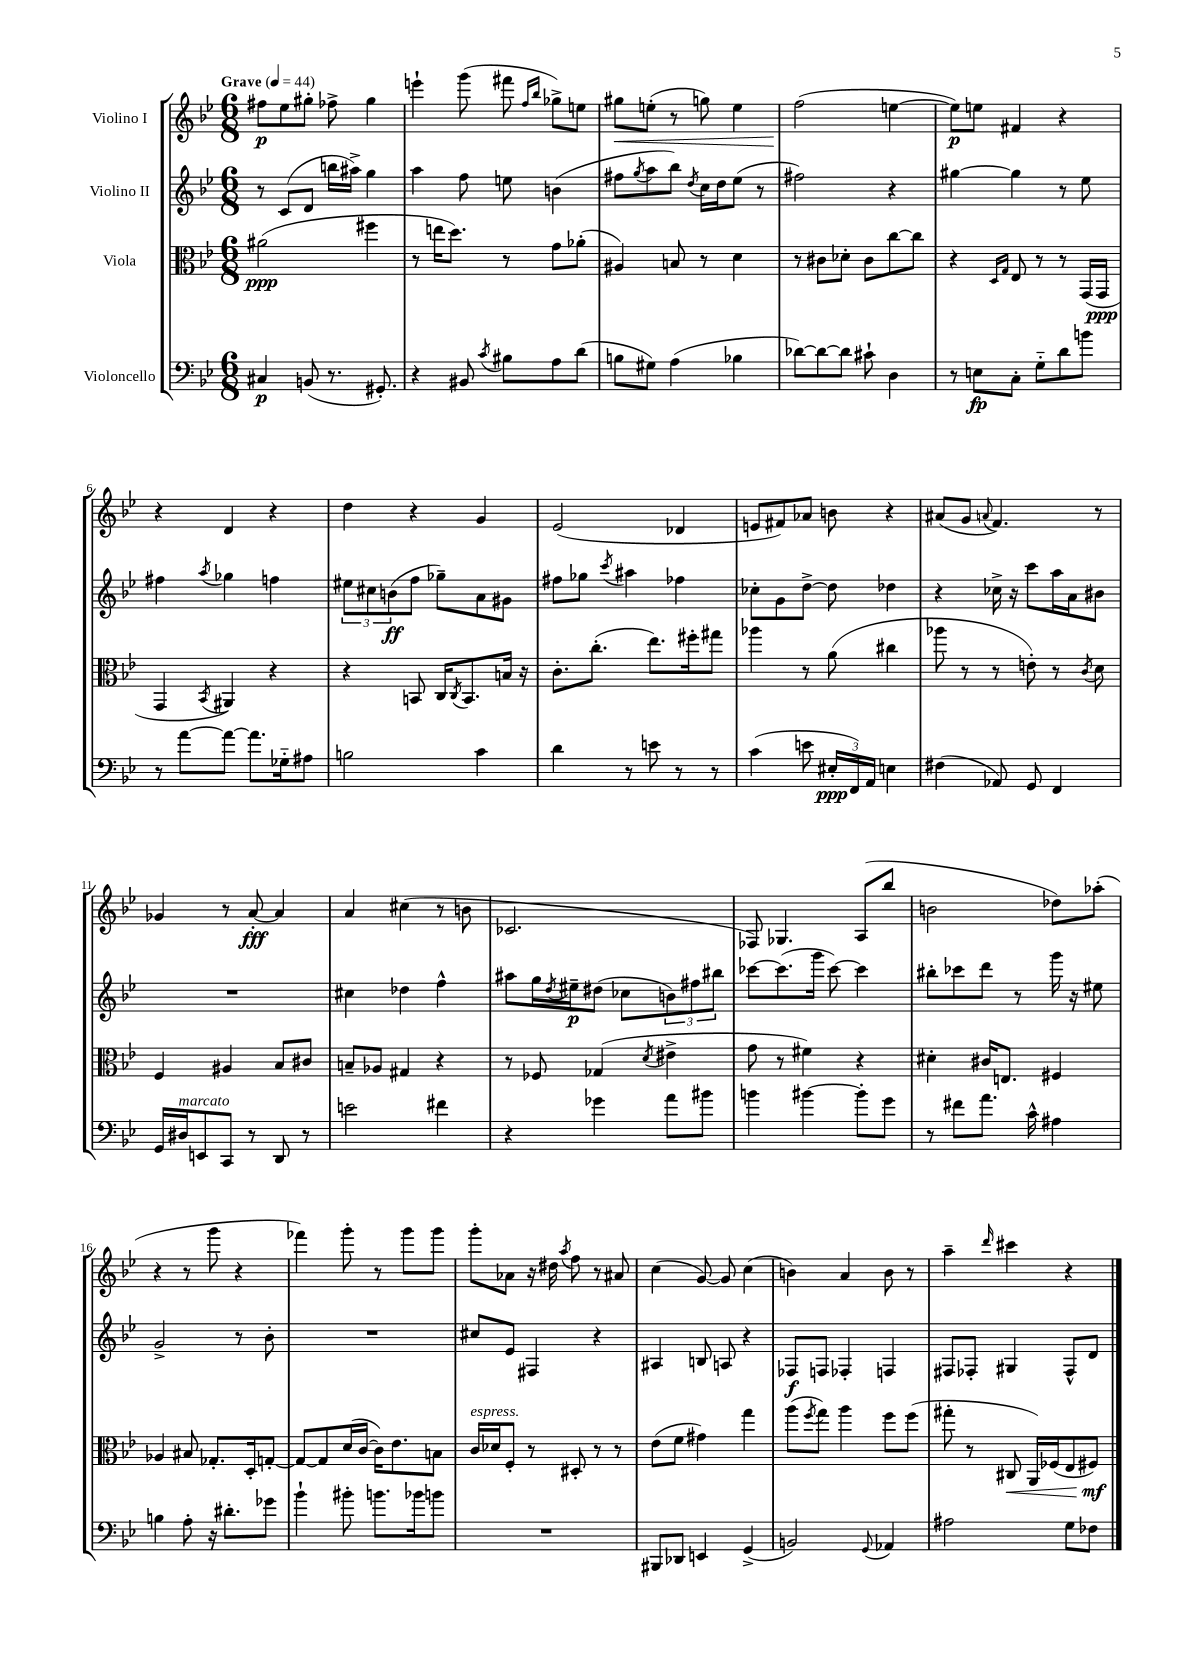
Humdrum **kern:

**kern	**dynam	**kern	**dynam	**kern	**dynam	**kern	**dynam
*part4	*part4	*part3	*part3	*part2	*part2	*part1	*part1
*staff4	*staff4	*staff3	*staff3	*staff2	*staff2	*staff1	*staff1
*I"Violoncello	*	*I"Viola	*	*I"Violino II	*	*I"Violino I	*
*clefF4	*	*clefC3	*	*clefG2	*	*clefG2	*
*k[b-e-]	*	*k[b-e-]	*	*k[b-e-]	*	*k[b-e-]	*
*M6/8	*	*M6/8	*	*M6/8	*	*M6/8	*
*MM44	*	*MM44	*	*MM44	*	*MM44	*
=1	=1	=1	=1	=1	=1	=1	=1
!	!	!	!	!	!	!LO:TX:a:B:t=Grave	!
4C#X/	p	(2a#X\	ppp	8r	.	8ff#X\L	p
.	.	.	.	(8c/L	.	8ee-\	.
(8BBn/	.	.	.	8d/J	.	8gg#X'\J	.
8.r	.	.	.	16bbn\LL	.	8ff-X^\	.
.	.	.	.	16aa#X^\JJ)	.	.	.
.	.	4ff#X\	.	4gg\	.	4gg#\	.
8.GG#X'/)	.	.	.	.	.	.	.
=2	=2	=2	=2	=2	=2	=2	=2
4r	.	8r	.	4aa\	.	4eeen`\	.
.	.	16een\KL	.	.	.	.	.
.	.	8.dd\J)	.	.	.	.	.
8BB#X/	.	.	.	8ff\	.	(8ggg\	.
8qc/	.	.	.	.	.	.	.
8B#X\L	.	8r	.	8een\	.	8fff#X\	.
.	.	.	.	.	.	16qqff/LL	.
.	.	.	.	.	.	16qqbb-/JJ	.
8A\	.	8g\L	.	(4bn\	.	8gg-X^\L)	.
(8d\J	.	(8a-X'\J	.	.	.	8een\J	.
=3	=3	=3	=3	=3	=3	=3	=3
!	!	!	!	!	!	!	!LO:HP:b
8Bn\L	.	4A#X/)	.	8ff#X\L	.	8gg#X\L	<
.	.	.	.	8qgg/	.	.	.
8G#X\J)	.	.	.	8aa\	.	(8een'\J	.
(4A\	.	8Bn/	.	8bb-\J)	.	8r	.
.	.	.	.	8qdd/	.	.	.
.	.	8r	.	16cc\LL	.	8ggn\)	.
.	.	.	.	16dd\J	.	.	.
4B-X\	.	4d\	.	(8ee-\J	.	4ee\	.
.	.	.	.	8r	.	.	.
=4	=4	=4	=4	=4	=4	=4	=4
[8d-X\L)	.	8r	.	2ff#X\)	.	(2ff\	.
8d-\_	.	8c#X\L	.	.	.	.	.
8d-\J]	.	8d-X'\J	.	.	.	.	.
8c#X`\	.	8c#\L	.	.	.	.	.
4D\	.	[8cc\	.	4r	.	[4een\	[
.	.	8cc\J]	.	.	.	.	.
=5	=5	=5	=5	=5	=5	=5	=5
8r	.	4r	.	[4gg#X\	.	8ee\L])	p
8En\L	fp	.	.	.	.	8een\J	.
.	.	16qqD/LL	.	.	.	.	.
.	.	16qqG/JJ	.	.	.	.	.
8C'\J	.	8E-/	.	4gg#\]	.	4f#X/	.
8G\L	.	8r	.	.	.	.	.
8d\	.	8r	.	8r	.	4r	.
8bn\J	.	(16GG/LL	.	8ee-\	.	.	.
.	.	16GG/JJ	ppp	.	.	.	.
!!LO:LB:g=z
=6	=6	=6	=6	=6	=6	=6	=6
8r	.	4GG/	.	4ff#X\	.	4r	.
[8a\L	.	.	.	.	.	.	.
.	.	8qBB-/	.	8qaa/	.	.	.
8a\J_	.	4AA#X/)	.	4gg-X\	.	4d/	.
8.a\L]	.	.	.	.	.	.	.
.	.	4r	.	4ffn\	.	4r	.
16G-X\k	.	.	.	.	.	.	.
8A#X\J	.	.	.	.	.	.	.
=7	=7	=7	=7	=7	=7	=7	=7
2Bn\	.	4r	.	12ee#X\L	.	4dd\	.
.	.	.	.	12cc#X\	.	.	.
.	.	.	.	(12bn\	ff	.	.
.	.	8BBn/	.	8ff\J	.	4r	.
.	.	16C/KL	.	8gg-X~\L)	.	.	.
.	.	8qC/	.	.	.	.	.
.	.	8.BB/	.	.	.	.	.
4c\	.	.	.	8a\	.	4g/	.
.	.	16Bn/Jk	.	8g#X\J	.	.	.
.	.	16r	.	.	.	.	.
=8	=8	=8	=8	=8	=8	=8	=8
4d\	.	8.c'\L	.	8ff#X\L	.	(2e-/	.
.	.	.	.	8gg-X\J	.	.	.
.	.	(8.cc'\J	.	.	.	.	.
.	.	.	.	8qccc/	.	.	.
8r	.	.	.	4aa#X\	.	.	.
8en\	.	8.ee-\L)	.	.	.	.	.
8r	.	.	.	4ff-X\	.	4d-X/	.
.	.	16ff#X'\k	.	.	.	.	.
8r	.	8gg#X\J	.	.	.	.	.
=9	=9	=9	=9	=9	=9	=9	=9
(4c\	.	4aa-X\	.	8cc-X'\L	.	8en/L	.
.	.	.	.	8g\	.	8f#X/)	.
8en\	.	8r	.	[8dd^\J	.	8a-X/J	.
24E#X'/LL	ppp	(8a\	.	8dd\]	.	8bn\	.
24FF/)	.	.	.	.	.	.	.
24AA/JJ	.	.	.	.	.	.	.
4En\	.	4cc#X\	.	4dd-X\	.	4r	.
=10	=10	=10	=10	=10	=10	=10	=10
(4F#X\	.	8aa-X\	.	4r	.	(8a#X/L	.
.	.	8r	.	.	.	8g/J	.
.	.	.	.	.	.	8qqan/	.
8AA-X/)	.	8r	.	16cc-X^\	.	4.f/)	.
.	.	.	.	16r	.	.	.
8GG/	.	8en'\)	.	8ccc\L	.	.	.
4FF/	.	8r	.	16aa\L	.	.	.
.	.	.	.	16a\J	.	.	.
.	.	8qc/	.	.	.	.	.
.	.	8d\	.	8b#X\J	.	8r	.
!!LO:LB:g=z
=11	=11	=11	=11	=11	=11	=11	=11
16GG/LL	.	4F/	.	2.r	.	4g-X/	.
!LO:TX:a:i:t=marcato	!	!	!	!	!	!	!
16D#X/J	.	.	.	.	.	.	.
8EEn/	.	.	.	.	.	.	.
8CC/J	.	4A#X/	.	.	.	8r	.
8r	.	.	.	.	.	[8a'/	fff
8DD/	.	8B-/L	.	.	.	4a/]	.
8r	.	8c#X/J	.	.	.	.	.
=12	=12	=12	=12	=12	=12	=12	=12
2en\	.	8Bn~/L	.	4cc#X\	.	4a/	.
.	.	8A-X/J	.	.	.	.	.
.	.	4G#X/	.	4dd-X\	.	(4cc#X\	.
4f#X\	.	4r	.	4ff^^\	.	8r	.
.	.	.	.	.	.	8bn\	.
=13	=13	=13	=13	=13	=13	=13	=13
4r	.	8r	.	8aa#X\L	.	2.c-X/	.
.	.	8F-X/	.	16gg\L	.	.	.
.	.	.	.	8qdd/	.	.	.
.	.	.	.	16ee#X~\J	p	.	.
4g-X\	.	(4G-X/	.	(8dd#X\J	.	.	.
.	.	.	.	8cc-X\L	.	.	.
.	.	8qd/	.	.	.	.	.
8a\L	.	4e#X^\	.	12bn\)	.	.	.
.	.	.	.	12ff#X\	.	.	.
8b#X\J	.	.	.	.	.	.	.
.	.	.	.	12bb#X\J	.	.	.
=14	=14	=14	=14	=14	=14	=14	=14
4bn\	.	8g\	.	[8ccc-X\L	.	8F-X/)	.
.	.	8r	.	(8.ccc-\]	.	4.G-X/	.
[4b#X\	.	4f#X\)	.	.	.	.	.
.	.	.	.	16ggg\Jk	.	.	.
.	.	.	.	[8ccc-\)	.	.	.
8b#'\L]	.	4r	.	4ccc-\]	.	(8A/L	.
8g\J	.	.	.	.	.	8bb-/J	.
=15	=15	=15	=15	=15	=15	=15	=15
8r	.	4d#X'\	.	8bb#X'\L	.	2bn\	.
8f#X\L	.	.	.	8ccc-X\	.	.	.
8.a\J	.	16c#X/KL	.	8ddd\J	.	.	.
.	.	8.En/J	.	.	.	.	.
.	.	.	.	8r	.	.	.
16c^^\	.	.	.	.	.	.	.
4A#X\	.	4F#X/	.	16ggg\	.	8dd-X\L)	.
.	.	.	.	16r	.	.	.
.	.	.	.	8ee#X\	.	(8aa-X'\J	.
!!LO:LB:g=z
=16	=16	=16	=16	=16	=16	=16	=16
4Bn\	.	4A-X/	.	2g^/	.	4r	.
8A'\	.	8B#X/	.	.	.	8r	.
16r	.	8.G-X'/L	.	.	.	8ggg\	.
8.d#X'\L	.	.	.	.	.	.	.
.	.	.	.	8r	.	4r	.
.	.	16D'/k	.	.	.	.	.
8g-X\J	.	[8Gn'/J	.	8b-'\	.	.	.
=17	=17	=17	=17	=17	=17	=17	=17
4b-`\	.	8G/L_	.	2.r	.	4fff-X\)	.
.	.	8G/]	.	.	.	.	.
8b#X'\	.	(16d/L	.	.	.	8ggg'\	.
.	.	[16c/JJ	.	.	.	.	.
8.bn\L	.	16c\KL])	.	.	.	8r	.
.	.	8.e-\	.	.	.	.	.
.	.	.	.	.	.	8ggg\L	.
16b-X\k	.	.	.	.	.	.	.
8bn\J	.	8Bn\J	.	.	.	8ggg\J	.
=18	=18	=18	=18	=18	=18	=18	=18
!	!	!LO:TX:a:i:t=espress.	!	!	!	!	!
2.r	.	16c/LL	.	8cc#X/L	.	8ggg'\L	.
.	.	16d-X/J	.	.	.	.	.
.	.	8F'/J	.	8e-/J	.	8a-X\J	.
.	.	8r	.	4F#X/	.	16r	.
.	.	.	.	.	.	16dd#X\	.
.	.	.	.	.	.	8qaa/	.
.	.	8D#X'/	.	.	.	8ff\	.
.	.	8r	.	4r	.	8r	.
.	.	8r	.	.	.	8a#X/	.
=19	=19	=19	=19	=19	=19	=19	=19
8BBB#X/L	.	(8e-\L	.	4A#X/	.	(4cc\	.
8DD-X/J	.	8f\J	.	.	.	.	.
4EEn/	.	4g#X\)	.	8Bn/	.	[8g/)	.
.	.	.	.	8An/	.	8g/]	.
(4GG^/	.	4gg\	.	4r	.	(4cc\	.
=20	=20	=20	=20	=20	=20	=20	=20
2BBn/)	.	(8aa\L	.	8F-X/L	f	4bn\)	.
.	.	8qff/	.	.	.	.	.
.	.	8gg\J)	.	8Fn/J	.	.	.
.	.	4aa\	.	4F-X'/	.	4a/	.
8qqGG/	.	.	.	.	.	.	.
4AA-X/	.	8ff\L	.	4Fn/	.	8b\	.
.	.	(8ff\J	.	.	.	8r	.
=21	=21	=21	=21	=21	=21	=21	=21
2A#X\	.	8gg#X'\	.	8F#X/L	.	4aa~\	.
.	.	8r	.	8F-X'/J	.	.	.
.	.	.	.	.	.	16qqddd/	.
!	!	!	!LO:HP:b	!	!	!	!
.	.	8C#X/	<	4G#X/	.	4ccc#X\	.
.	.	16AA/LL)	.	.	.	.	.
.	.	(16F-X/J	.	.	.	.	.
8G\L	.	8E-/	.	8F-^^/L	.	4r	.
8F-X\J	.	8F#X/J)	mf	8d/J	.	.	.
.	.	.	[	.	.	.	.
==	==	==	==	==	==	==	==
*-	*-	*-	*-	*-	*-	*-	*-
